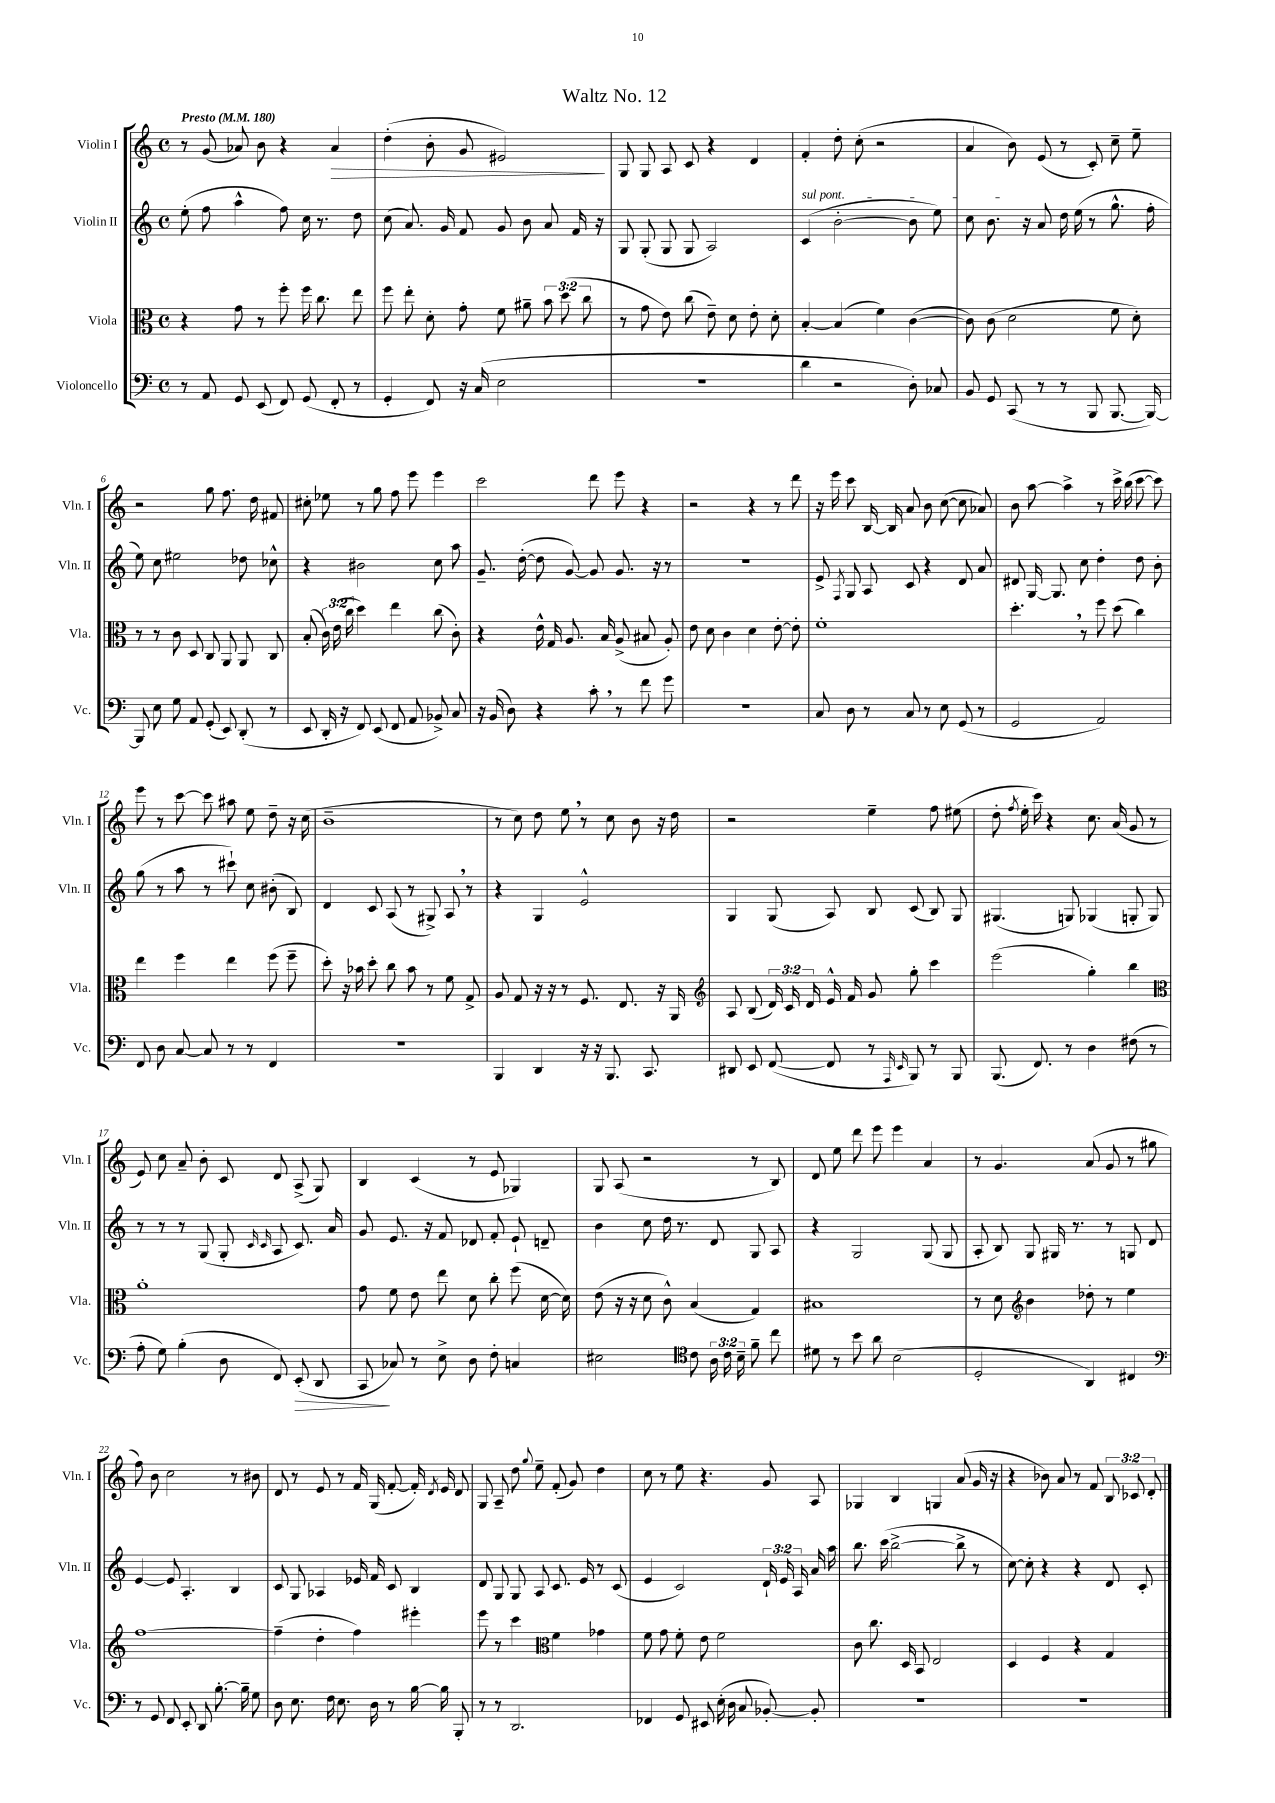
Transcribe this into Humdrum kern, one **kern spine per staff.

**kern	**kern	**kern	**kern
*staff4	*staff3	*staff2	*staff1
*clefF4	*clefC3	*clefG2	*clefG2
*k[]	*k[]	*k[]	*k[]
*M4/4	*M4/4	*M4/4	*M4/4
*met(c)	*met(c)	*met(c)	*met(c)
*MM180	*MM180	*MM180	*MM180
8r	4r	(8ee'	8r
8AA	.	8ff	(8g
8GG	8g	4aa^^	8a-)
(8EE	8r	.	8b
8FF)	8ff'	8ff)	4r
(8GG	16ff	16cc	.
.	8.cc	8.r	.
8FF'	.	.	4a-
8r	8ee	8dd	.
=	=	=	=
4GG'	8ff	(8cc	(4dd'
.	8ee'	8.a)	.
8FF)	8d'	.	8b'
.	.	16g	.
16r	8g'	8f	8g
(16C	.	.	.
2E	8f	8g	2e#)
.	8a#~	8b	.
.	12b	8a	.
.	(12dd	.	.
.	.	16f	.
.	12cc	.	.
.	.	16r	.
=	=	=	=
1r	8r	8G	8G
.	8g	(8G'	8G
.	8e)	8G	8A
.	(8cc	8G	8c
.	8e~)	2A)	4r
.	8d	.	.
.	8e'	.	4d
.	8d'	.	.
=	=	=	=
4d	[4B'	(4c	4f'
2r	(4B]	[2b'	8dd'
.	.	.	(8cc'
.	4f)	.	2r
8D')	([4c	8b]	.
8C-	.	8ee)	.
=	=	=	=
8BB	8c])	8cc	4a
8GG	(8c	8.b	.
(8CC	2d	.	8b)
.	.	16r	.
8r	.	8a	(8e
8r	.	16dd	8r
.	.	(16ee	.
8BBB	.	8r	8c')
[8.BBB	8f	8.gg^^	8cc~
.	8d')	.	8ee~
16BBB_)	.	16ff'	.
=	=	=	=
8BBB]	8r	8ee)	2r
8E	8r	8cc	.
8G	8c	2ee#	.
8AA	8D	.	.
(8GG'	8C	.	8gg
8EE)	8AA	.	8.ff
(8DD'	8AA	8dd-	.
.	.	.	16dd
8r	8C	8cc-^^	8f#
=	=	=	=
8EE	(8B'	4r	8cc#'
16DD'	24c)	.	8ee-
.	(24e	.	.
16r	.	.	.
.	24cc	.	.
8FF)	4dd)	2b#	8r
(8EE	.	.	8gg
8FF	4ee	.	8ff
8AA	.	.	8eee
8BB-^)	(8cc	8cc	4eee
8C	8c')	8aa	.
=	=	=	=
16r	4r	8.g~	2ccc
(16BB	.	.	.
8D)	.	.	.
.	.	([16dd'	.
4r	16e^^	8dd]	.
.	16G	.	.
.	8.A	[8g)	.
8c'	.	8g]	8ddd
.	16B	.	.
8r	(8A^	8.g	8eee
8f	8B#	.	4r
.	.	16r	.
8g	8A')	8r	.
=	=	=	=
1r	8e	1r	2r
.	8d	.	.
.	4c	.	.
.	4d	.	4r
.	[8e'	.	8r
.	8e']	.	8ddd
=	=	=	=
8C	1f'	8e^	16r
.	.	.	16eee
.	.	8qF	.
8D	.	8G	8ccc
8r	.	8A	[16B
.	.	.	16B]
8C	.	8c	8a
8r	.	4r	8b
8E	.	.	([8cc
(8GG	.	8d	8cc]
8r	.	8a	8a-)
=	=	=	=
2GG	4.dd'	8d#	8b
.	.	[16G	[8aa
.	.	8.G]	.
.	.	.	4aa^]
.	8r	8cc	.
2AA)	8ff	4dd'	8r
.	(8dd	.	16ccc^
.	.	.	(16bb
.	4cc)	8dd	[8ccc
.	.	8b'	8ccc])
=	=	=	=
8FF	4ee	(8gg	8eee
8D	.	8r	8r
[8C	4ff	8aa	[8ccc
8C]	.	8r	8ccc]
8r	4ee	8ccc#`)	8aa#
8r	.	8cc	8ee
4FF	(8ff	(8b#'	8dd~
.	8ff~	8B)	16r
.	.	.	(16cc
=	=	=	=
1r	8dd')	4d	1b~
.	16r	.	.
.	16b-	.	.
.	8dd'	8c	.
.	8cc	(8A	.
.	8b-	8r	.
.	8r	8G#^)	.
.	8f	8A	.
.	8G^	8r	.
=	=	=	=
4BBB	8A	4r	8r
.	8G	.	8cc)
4DD	16r	4G	8dd
.	16r	.	.
.	8r	.	8ee
16r	8.F	2e^^	8r
16r	.	.	.
8.BBB	.	.	8cc
.	8.E	.	.
.	.	.	8b
8.CC	.	.	.
.	16r	.	16r
.	16AA	.	16dd
=	=	=	=
*	*clefG2	*	*
8DD#	8A	4G	2r
8EE	(8B	.	.
([8FF	24d)	(8G	.
.	24c	.	.
.	24d	.	.
8FF]	16e^^	8A)	.
.	16f	.	.
8r	8g	8B	4ee~
16qqAAA	.	.	.
16qqEE	.	.	.
8BBB)	8gg'	(8c	.
8r	4ccc	8B)	8ff
8BBB	.	8G	(8ee#
=	=	=	=
(8.BBB	(2eee	(4.G#	8dd'
.	.	.	8qff
.	.	.	16ee'
8.FF)	.	.	16ccc)
.	.	.	4r
8r	.	8G)	.
4D	4gg')	(4G-	8.cc
.	.	.	(16a
(8F#	4bb	8G'	8g
8r	.	8G)	8r
=	=	=	=
*	*clefC3	*	*
8A'	1a'	8r	8e)
8G)	.	8r	8cc
(4B'	.	8r	8a~
.	.	(8G	8b'
8D	.	8G'	8c
.	.	16qqc	.
.	.	16qqc	.
8FF)	.	8A	8d
(8EE'	.	8.c)	(8A^
8DD	.	.	8G)
.	.	16a	.
=	=	=	=
8CC	8g	8g	4B
8C-)	8f	8.e	.
8r	8e	.	(4c
.	.	16r	.
8E^	8ee	8f	.
8D	8d	8d-	8r
8F'	8cc'	8f'	8e
4C	(8ff	8e`	4G-)
.	[16d	8d~	.
.	16d])	.	.
=	=	=	=
2E#	(8e	4b	8G
.	16r	.	(8A
.	16r	.	.
.	8d	8cc	2r
.	8c^^)	16dd	.
.	.	8.r	.
*clefC4	*	*	*
8c	(4B	.	.
24A	.	8d	.
24c	.	.	.
24B~	.	.	.
8f~	4G)	8G	8r
8cc	.	8A	8B)
=	=	=	=
8d#	1B#	4r	8d
8r	.	.	8ee
8b	.	2G	8ddd
8a	.	.	8eee
(2B	.	.	4eee
.	.	(8G	4a
.	.	8G	.
=	=	=	=
2D'	8r	8A'	8r
.	8d	8B)	4.g
*	*clefG2	*	*
.	4b	8G	.
.	.	16G#	.
.	.	8.r	.
4AA)	8dd-'	.	(8a
.	8r	8r	8g
4C#	4ee	8G	8r
.	.	8d	8gg#
=	=	=	=
*clefF4	*	*	*
8r	[1ff	[4e	8ff)
8GG	.	.	8b
8FF	.	8e]	2cc
8EE'	.	4.A'	.
8DD	.	.	.
[8.B'	.	.	.
.	.	4B	8r
16B~]	.	.	.
8G	.	.	8b#
=	=	=	=
8D	(4ff~]	8c	8d
8.E	.	8G	8r
.	4dd'	4A-	8e
16F	.	.	.
8.E	.	.	8r
.	4ff)	16e-	16f
16D	.	16f	(16G
8r	.	8c	[8f'
[16B	4eee#'	4B	16f'])
.	.	.	8qd
16B]	.	.	16e
8BBB'	.	.	8d
=	=	=	=
8r	8eee	8d	8G
8r	8r	8G	8A~
2.DD	4ccc	8G	8dd
.	.	.	8qqgg
.	.	8A	8ee~
*	*clefC3	*	*
.	4f	8.c	(8f'
.	.	.	8g)
.	.	16e	.
.	4g-	8r	4dd
.	.	(8c	.
=	=	=	=
4FF-	8f	4e	8cc
.	8g	.	8r
8GG	8f'	2c)	8ee
8EE#	8e	.	4.r
(16E'	2f	.	.
16D	.	.	.
8C	.	.	.
[8BB-')	.	24d`	8g
.	.	24e	.
.	.	24A	.
8BB-']	.	16a	8A
.	.	16aa	.
=	=	=	=
1r	8c	8.bb	4G-
.	8.cc	.	.
.	.	(16ccc	.
.	.	[2bb^	4B
.	16D	.	.
.	8BB	.	.
.	2E	.	4G
.	.	8bb^]	(8a
.	.	8r	16g
.	.	.	16r
=	=	=	=
1r	4D	[8cc)	4r
.	.	8cc']	.
.	4F	4r	8b-)
.	.	.	8a
.	4r	4r	8r
.	.	.	8f
.	4G	8d	12B
.	.	.	12c-
.	.	8c'	.
.	.	.	12d'
==	==	==	==
*-	*-	*-	*-
